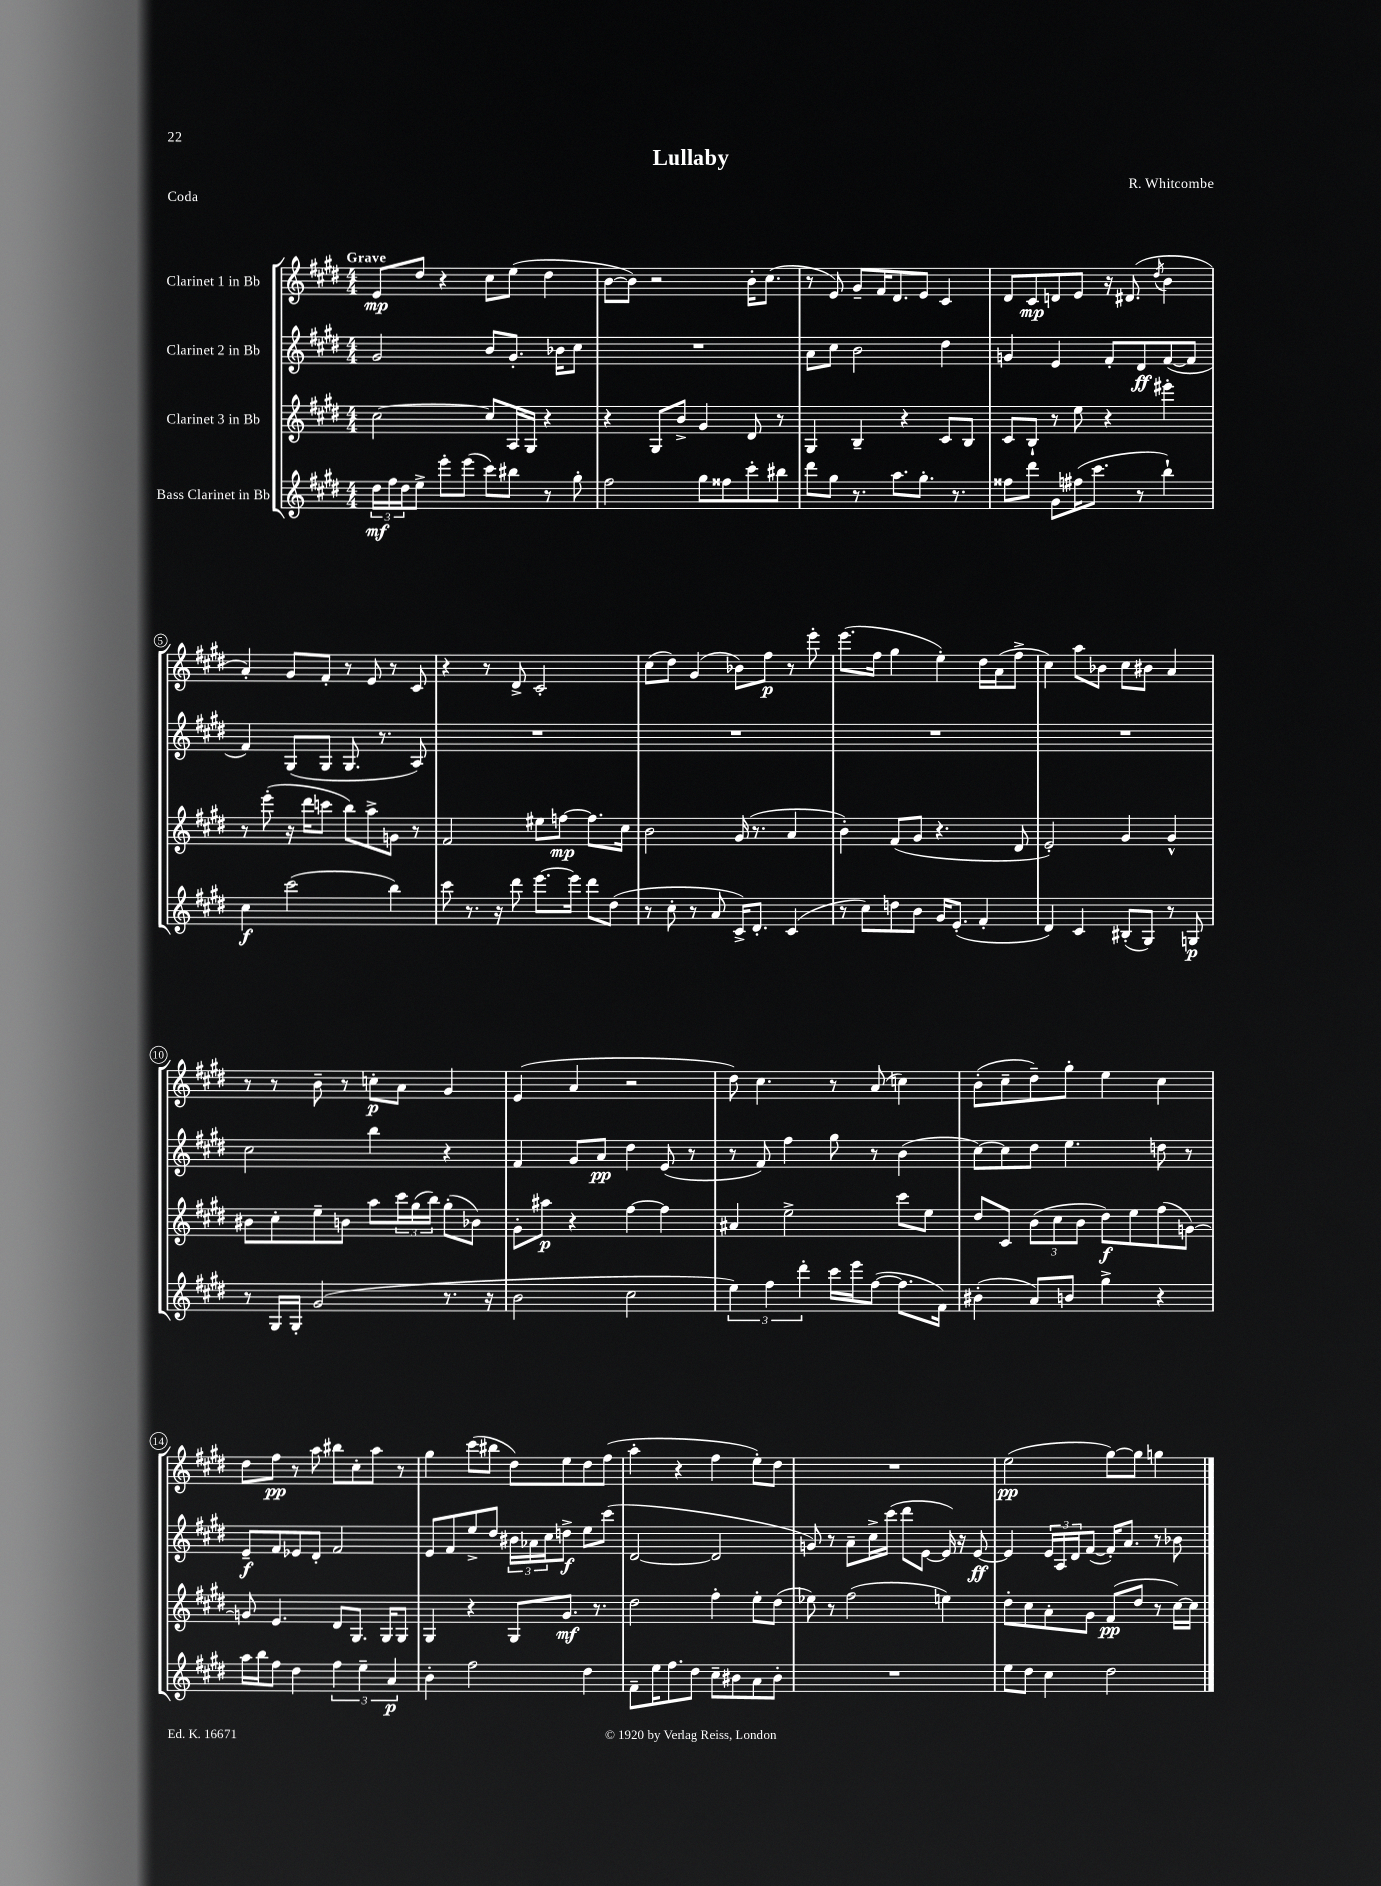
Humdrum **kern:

**kern	**kern	**kern	**kern
*staff4	*staff3	*staff2	*staff1
*clefG2	*clefG2	*clefG2	*clefG2
*k[f#c#g#d#]	*k[f#c#g#d#]	*k[f#c#g#d#]	*k[f#c#g#d#]
*M4/4	*M4/4	*M4/4	*M4/4
24dd#	[2cc#	2g#	8e
24ff#	.	.	.
24dd#	.	.	.
8ee^	.	.	8dd#
8eee'	.	.	4r
(8eee	.	.	.
8ccc#)	8cc#]	8b	8cc#
8bb#	16A	8.g#'	(8ee
.	16G#	.	.
8r	4r	.	4dd#
.	.	16b-	.
8gg#'	.	8cc#	.
=	=	=	=
2ff#	4r	1r	[8b
.	.	.	8b])
.	8G#	.	2r
.	8b^	.	.
8gg#	4g#	.	.
8ff##	.	.	.
8ccc#'	8d#	.	16b'
.	.	.	(8.cc#
8bb#	8r	.	.
=	=	=	=
8ddd#	4G#	8a	8r
8gg#	.	8cc#	8e)
8.r	4B~	2b	8g#~
.	.	.	16f#
8.aa	.	.	8.d#
.	4r	.	.
8.gg#'	.	.	8e
.	8c#	4dd#	4c#
8.r	.	.	.
.	8B	.	.
=	=	=	=
8ff##	8c#	4g	8d#
8ddd#	8B`	.	8c#
8g#	8r	4e	8d
(16ff#	8ee	.	8e
8.ccc#	.	.	.
.	4r	8f#'	16r
.	.	.	(8.d#
8r	.	8d#	.
.	.	.	8qdd#
4bb`)	4eee#'	([8f#	4b
.	.	8f#]	.
=	=	=	=
4cc#	8r	4f#)	4a')
.	(8eee'	.	.
(2ccc#	16r	(8G#	8g#
.	16ddd#	.	.
.	8ccc	8G#	8f#'
.	8bb)	8.G#	8r
.	8aa^	.	8e
.	.	8.r	.
4bb)	8g	.	8r
.	8r	8A)	8c#
=	=	=	=
8ccc#	2f#	1r	4r
8.r	.	.	.
.	.	.	8r
16r	.	.	.
8ddd#	.	.	8d#^
[8.eee	8ee#	.	2c#'
.	[8ff	.	.
16eee]	.	.	.
8ddd#	8.ff]	.	.
(8dd#	.	.	.
.	16cc#	.	.
=	=	=	=
8r	2b	1r	(8cc#
8cc#'	.	.	8dd#)
8r	.	.	(4g#
8a	.	.	.
16c#^)	(16g#	.	8b-)
8.d#'	8.r	.	.
.	.	.	8ff#
(4c#	4a	.	8r
.	.	.	8eee'
=	=	=	=
8r	4b')	1r	(8.eee
8cc#)	.	.	.
.	.	.	16ff#
8dd	(8f#	.	4gg#
8b	8g#	.	.
16g#	4.r	.	4ee')
(8.e'	.	.	.
4f#'	.	.	16dd#
.	.	.	(16a
.	8d#	.	8ff#^
=	=	=	=
4d#)	2e')	1r	4cc#)
4c#	.	.	8aa
.	.	.	8b-
(8B#'	4g#	.	8cc#
8G#)	.	.	8b#
8r	4g#^^	.	4a
8G	.	.	.
=	=	=	=
8r	8b#	2cc#	8r
16G#	8cc#'	.	8r
16G#'	.	.	.
(2g#	8ee~	.	8b~
.	8b	.	8r
.	8aa	4bb	8cc'
.	24ccc#	.	8a
.	(24gg#	.	.
.	24bb)	.	.
8.r	(8gg#'	4r	4g#
.	8b-)	.	.
16r	.	.	.
=	=	=	=
2b	8g#'	4f#	(4e
.	8aa#	.	.
.	4r	8g#	4a
.	.	8a	.
2cc#	[4ff#	4dd#	2r
.	4ff#]	(8e	.
.	.	8r	.
=	=	=	=
6ee)	4a#	8r	8dd#)
.	.	8f#)	4.cc#
6ff#	.	.	.
.	2ee^	4ff#	.
6ddd#'	.	.	.
16ccc#	.	8gg#	8r
16eee	.	.	.
([8ff#	.	8r	(8a
8.ff#]	8ccc#	(4b	4cc)
.	8ee	.	.
16f#)	.	.	.
=	=	=	=
(4b#'	8dd#	[8cc#)	(8b'
.	8c#	8cc#]	8cc#~
8a)	(12b	8dd#	8dd#~)
.	12cc#	.	.
8b	.	4.ee	8gg#'
.	12b	.	.
4gg#^	8dd#)	.	4ee
.	8ee	.	.
4r	(8ff#	8dd	4cc#
.	[8g)	8r	.
=	=	=	=
16aa	8g]	8e~	8dd#
16bb	.	.	.
8ff#	4.e	8f#	8ff#
4dd#	.	8e-	8r
.	.	8d#'	8aa
6ff#	8d#	2f#	8bb#
.	8.G#	.	8cc#'
6ee~	.	.	.
.	.	.	8aa
.	16G#	.	.
6a	.	.	.
.	8G#	.	8r
=	=	=	=
4b'	4G#	8e	4gg#
.	.	8f#	.
2ff#	4r	8ee^	(8ccc#
.	.	8dd#	8bb#
.	8G#	24b#	8dd#)
.	.	24a-	.
.	.	24cc#	.
.	8.g#	8dd^	8ee
4dd#	.	8ee	8dd#
.	8.r	.	.
.	.	(8ccc#	(8ff#
=	=	=	=
8f#~	2dd#	[2d#	4aa'
16ee	.	.	.
8.ff#	.	.	.
.	.	.	4r
8dd#	.	.	.
8cc#~	4ff#'	2d#]	4ff#
8b#	.	.	.
8a	8ee'	.	8ee')
8b#'	(8dd#	.	8dd#
=	=	=	=
1r	8ee-)	8g)	1r
.	8r	8r	.
.	(2ff#	8a~	.
.	.	16cc#^	.
.	.	(16ccc#	.
.	.	8ddd#	.
.	.	[8e	.
.	4ee)	16e])	.
.	.	16r	.
.	.	[8e	.
=	=	=	=
8ee	8dd#'	4e]	(2ee
8dd#	8cc#	.	.
4cc#	8a'	24e	.
.	.	24A	.
.	.	24d#	.
.	8g#	([8f#	.
2dd#	(8f#	16f#'])	[8gg#)
.	.	8.a	.
.	8dd#	.	8gg#]
.	8r	8r	4gg
.	[16cc#)	8b-	.
.	16cc#]	.	.
==	==	==	==
*-	*-	*-	*-
